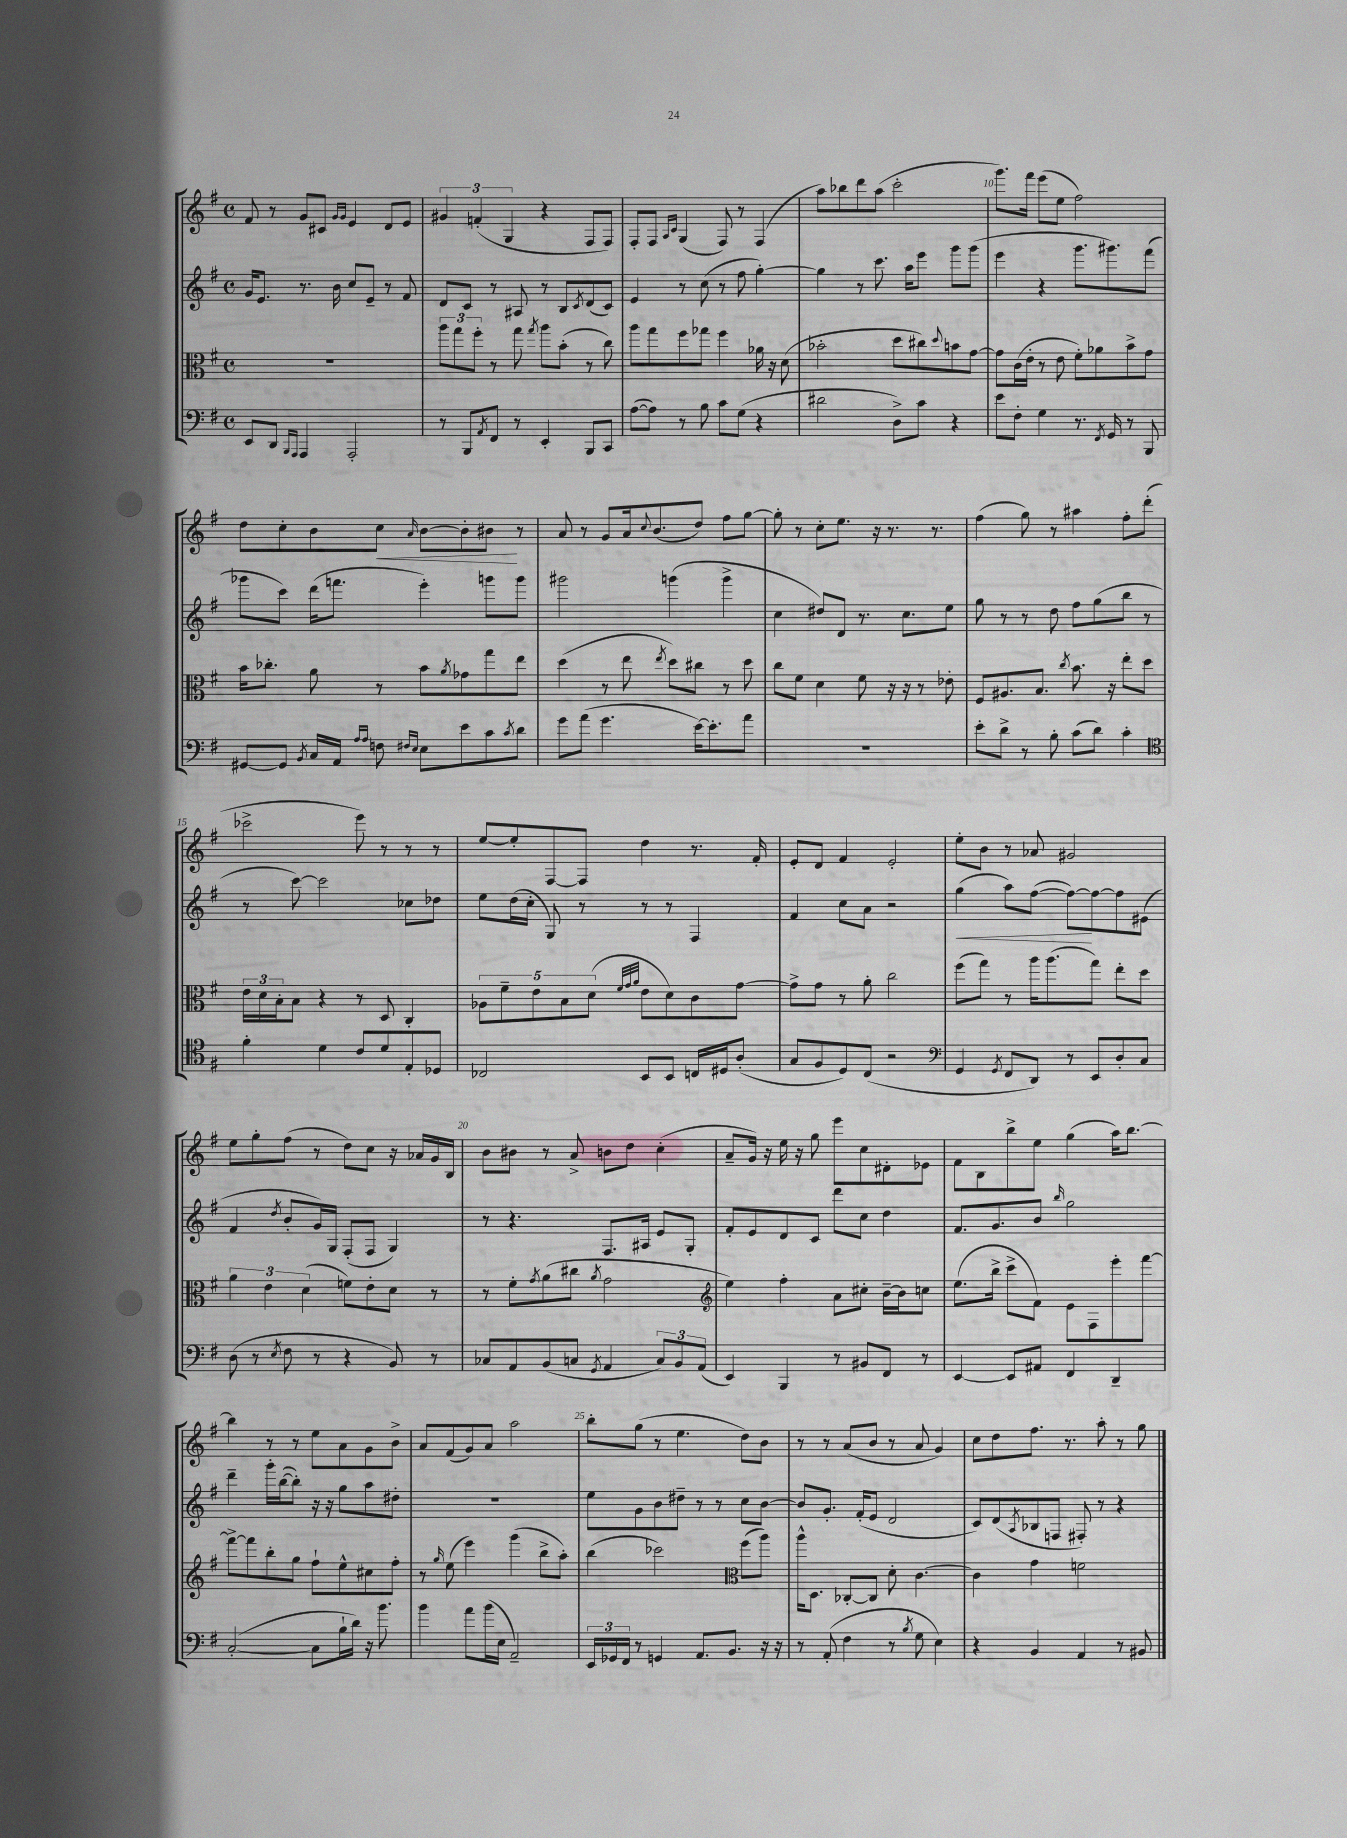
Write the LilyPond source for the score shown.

<<
\new StaffGroup <<
\new Staff = "s0" {
    \clef treble \key g \major \defaultTimeSignature \time 4/4
    fis'8 r8 g'8 cis'8 \grace { g'16 g'16 } e'4 d'8 e'8 |
    \tuplet 3/2 { gis'4 f'4-.( g4 } r4 fis8 fis8) |
    fis8-. fis8 \grace { a16 c'16 } g4( fis8) r8 fis4( |
    a''8) bes''8 d'''8 a''8( c'''2-. |
    g'''8.) fis'''16 e'''8( e''8 fis''2) |
    d''8 c''8-. b'8 c''8\< \grace { a'16 } b'8~ b'8-. bis'8\! r8 |
    a'8 r8 g'8 a'16 \appoggiatura { c''8 } b'8.( d''8) fis''8 g''8~ |
    g''8-. r8 c''8-. e''8. r16 r8. r8. |
    fis''4( g''8) r8 ais''4 fis''8-. d'''8-.( |
    ces'''2-> e'''8) r8 r8 r8 |
    e''8~ e''8-. fis8~ fis8 d''4 r8. fis'16-. |
    e'8-. d'8 fis'4 e'2-. |
    e''8-. b'8 r8 aes'8 gis'2 |
    e''8 g''8-. fis''8( r8 d''8) c''8 r16 aes'16 g'16 b16 |
    b'8 bis'8 r8 a'8-> b'8 d''8 c''4-.( |
    a'8-- g'16) r16 e''16 r16 g''8 e'''8 c''8 dis'8-. ees'8 |
    fis'8 b8 b''8-> e''8 g''4( a''16) b''8.~ |
    b''4 r8 r8 e''8 a'8 g'8 b'8-> |
    a'8 fis'8( g'8) a'8 a''2 |
    b''8-. g''8( r8 e''4. d''8) b'8 |
    r8 r8 a'8( b'8 r8 a'8 g'4) |
    c''8 d''8 fis''8. r8. a''8-. r8 g''8 \bar "|." |
}
\new Staff = "s1" {
    \clef treble \key g \major \defaultTimeSignature \time 4/4
    g'16 e'8. r8. b'16 c''8 e'8-- r8 fis'8 |
    d'8 c'8 r8 ais8 r8 b8 \acciaccatura { c'8 } d'8( c'8) |
    e'4 r8 c''8( r8 fis''8 g''4~-.) |
    g''4 r8 c'''8. a''16 e'''8 g'''8 g'''8( |
    e'''4 r4 g'''8. gis'''8.) fis'''8( |
    ges'''8 c'''8) d'''16( f'''8. e'''4-.) g'''8 g'''8 |
    gis'''2 g'''4( g'''4-> |
    c''4 dis''8) d'8 r8. c''8. e''8 |
    g''8 r8 r8 d''8 fis''8 g''8( b''8 r8 |
    r8 c'''8~) c'''2 ces''8 des''8 |
    e''8 d''16( c''16-. g8) r8 r8 r8 fis4 |
    fis'4 c''8 a'8 r2 |
    g''4\<( a''8) fis''8~( fis''8~\!) fis''8~ fis''8 eis'8( |
    fis'4 \acciaccatura { d''8 } b'8-. g'16) g16 fis8-.( fis8 g4) |
    r8 r4. fis8. ais16 e'8 g8-. |
    fis'8-. e'8 d'8 c'8 d'''8 c''8 d''4 |
    fis'8. g'8. b'8 \grace { b''16 } g''2 |
    d'''4-- g'''16-. b''16~( b''8-.) r16 r16 g''8 a''8 dis''8-. |
    R1 |
    e''8 g'8 b'8 dis''8-- r8 r8 c''8 b'8~ |
    b'8 g'8.-. fis'16-.( e'8 d'2 |
    c'8) d'8( \acciaccatura { a8 } bes8 f8 fis8-.) r8 r4 \bar "|." |
}
\new Staff = "s2" {
    \clef alto \key g \major \defaultTimeSignature \time 4/4
    R1 |
    \tuplet 3/2 { a''8 g''8 fis''8-. } r8 g''8 \acciaccatura { g''8 } a''8 b'8-.( r8 c''8) |
    a''8 g''8 fis''8 ges''8 fis''4 aes'16 r16 d'8( |
    bes'2-. d''8 cis''8) \appoggiatura { d''8 } b'8 g'8~ |
    g'8 c'16( e'16-. r8 e'8 fis'8-.) aes'8 b'8-> g'8 |
    b'16 ces''8.-. a'8 r8 b'8 \acciaccatura { a'8 } ges'8 g''8 e''8 |
    d''4( r8 e''8 \acciaccatura { e''8 } d''8) cis''8 r8 d''8 |
    c''8 fis'8 d'4 fis'8 r16 r16 r8 ees'8-. |
    fis8 ais8. b8. \acciaccatura { c''8 } b'8. r16 e''8-. d''8 |
    \tuplet 3/2 { e'16 d'16 b16-. } b8 r4 r8 d8 c4-. |
    \tuplet 5/4 { aes8 fis'8-- e'8 b8 d'8( } \grace { fis'32 g'32 a'32 } e'8 d'8) c'8 g'8~ |
    g'8-> g'8 r8 a'8-. c''2 |
    fis''8( g''8) r8 a''16 a''8.( g''8) e''8-. d''8 |
    \tuplet 3/2 { a'4 e'4 d'4( } f'8) e'8-. d'8 r8 |
    r8 fis'8-. \acciaccatura { g'8 } a'8( cis''8 \acciaccatura { a'8 } g'2 |
    \clef treble e''4) fis''4-. a'8 cis''8-. b'16~-- b'16 c''8 |
    e''8.( b''16-> c'''8-> fis'8) e'8 fis8 e'''8-. fis'''8~ |
    fis'''8~-> fis'''8 b''8-. g''8 fis''8-! e''8-^ cis''8 fis''8-. |
    r8 \grace { g''16 } e''8( e'''4) g'''4( b''8-> a''8-.) |
    b''4( ces'''2) \clef alto fis''8( a''8) |
    a''16-^ d8. ces8~-. ces8 d'8-. c'4.~ |
    c'4 g'4 f'2 \bar "|." |
}
\new Staff = "s3" {
    \clef bass \key g \major \defaultTimeSignature \time 4/4
    e,8 d,8 \grace { b,,16 a,,16 } a,,4 a,,2-. |
    r8 b,,8 \acciaccatura { a,8 } fis,8 r8 e,4-. b,,8 c,8 |
    a8~( a8) r8 b8 c'8 g8( r4 |
    dis'2 d8->) c'8 r4 |
    e'8 fis8-. g4 r8. \acciaccatura { fis,8 } g,16 r8 b,,8 |
    gis,8~ gis,8 \acciaccatura { b,8 } c16 a,16 \grace { a16 a16 } f8 \grace { fis16 e16 } e8 e'8 c'8 \acciaccatura { c'8 } d'8 |
    g'8 a'8( g'4. e'16~) e'8.-. a'8 |
    R1 |
    e'8-. d'8-> r8 b8-. c'8( d'8) c'4-. |
    \clef tenor fis'4-. d'4 c'8 d'8 e8-. des8 |
    ces2 b,8 b,8 c16 dis16 a8-.( |
    g8 fis8 d8) c8( r2 |
    \clef bass g,4 \acciaccatura { g,8 } fis,8 d,8) r8 e,8 d8-. c8 |
    d8( r8 \acciaccatura { e8 } fis8 r8 r4 b,8) r8 |
    ces8 a,8 b,8( c8 \acciaccatura { g,8 } a,4 \tuplet 3/2 { c8) b,8 a,8( } |
    e,4) b,,4 r8 bis,8 fis,8 r8 |
    e,4~ e,8 ais,8 fis,4 d,4-- |
    c2~-.( c8 b16-! d'16) r16 b'8. |
    b'4 a'8 b'16( e16 a,2--) |
    \tuplet 3/2 { e,16 ges,16 fis,16 } r8 g,4 a,8. b,8. r16 r16 |
    r8 a,8-.( fis4 r8 \acciaccatura { b8 } g8 e4) |
    r4 b,4 a,4 r8 bis,8 \bar "|." |
}
>>
>>
\layout { \context { \Score currentBarNumber = #6 \override BarNumber.break-visibility = ##(#f #t #t) barNumberVisibility = #(every-nth-bar-number-visible 5) } }
